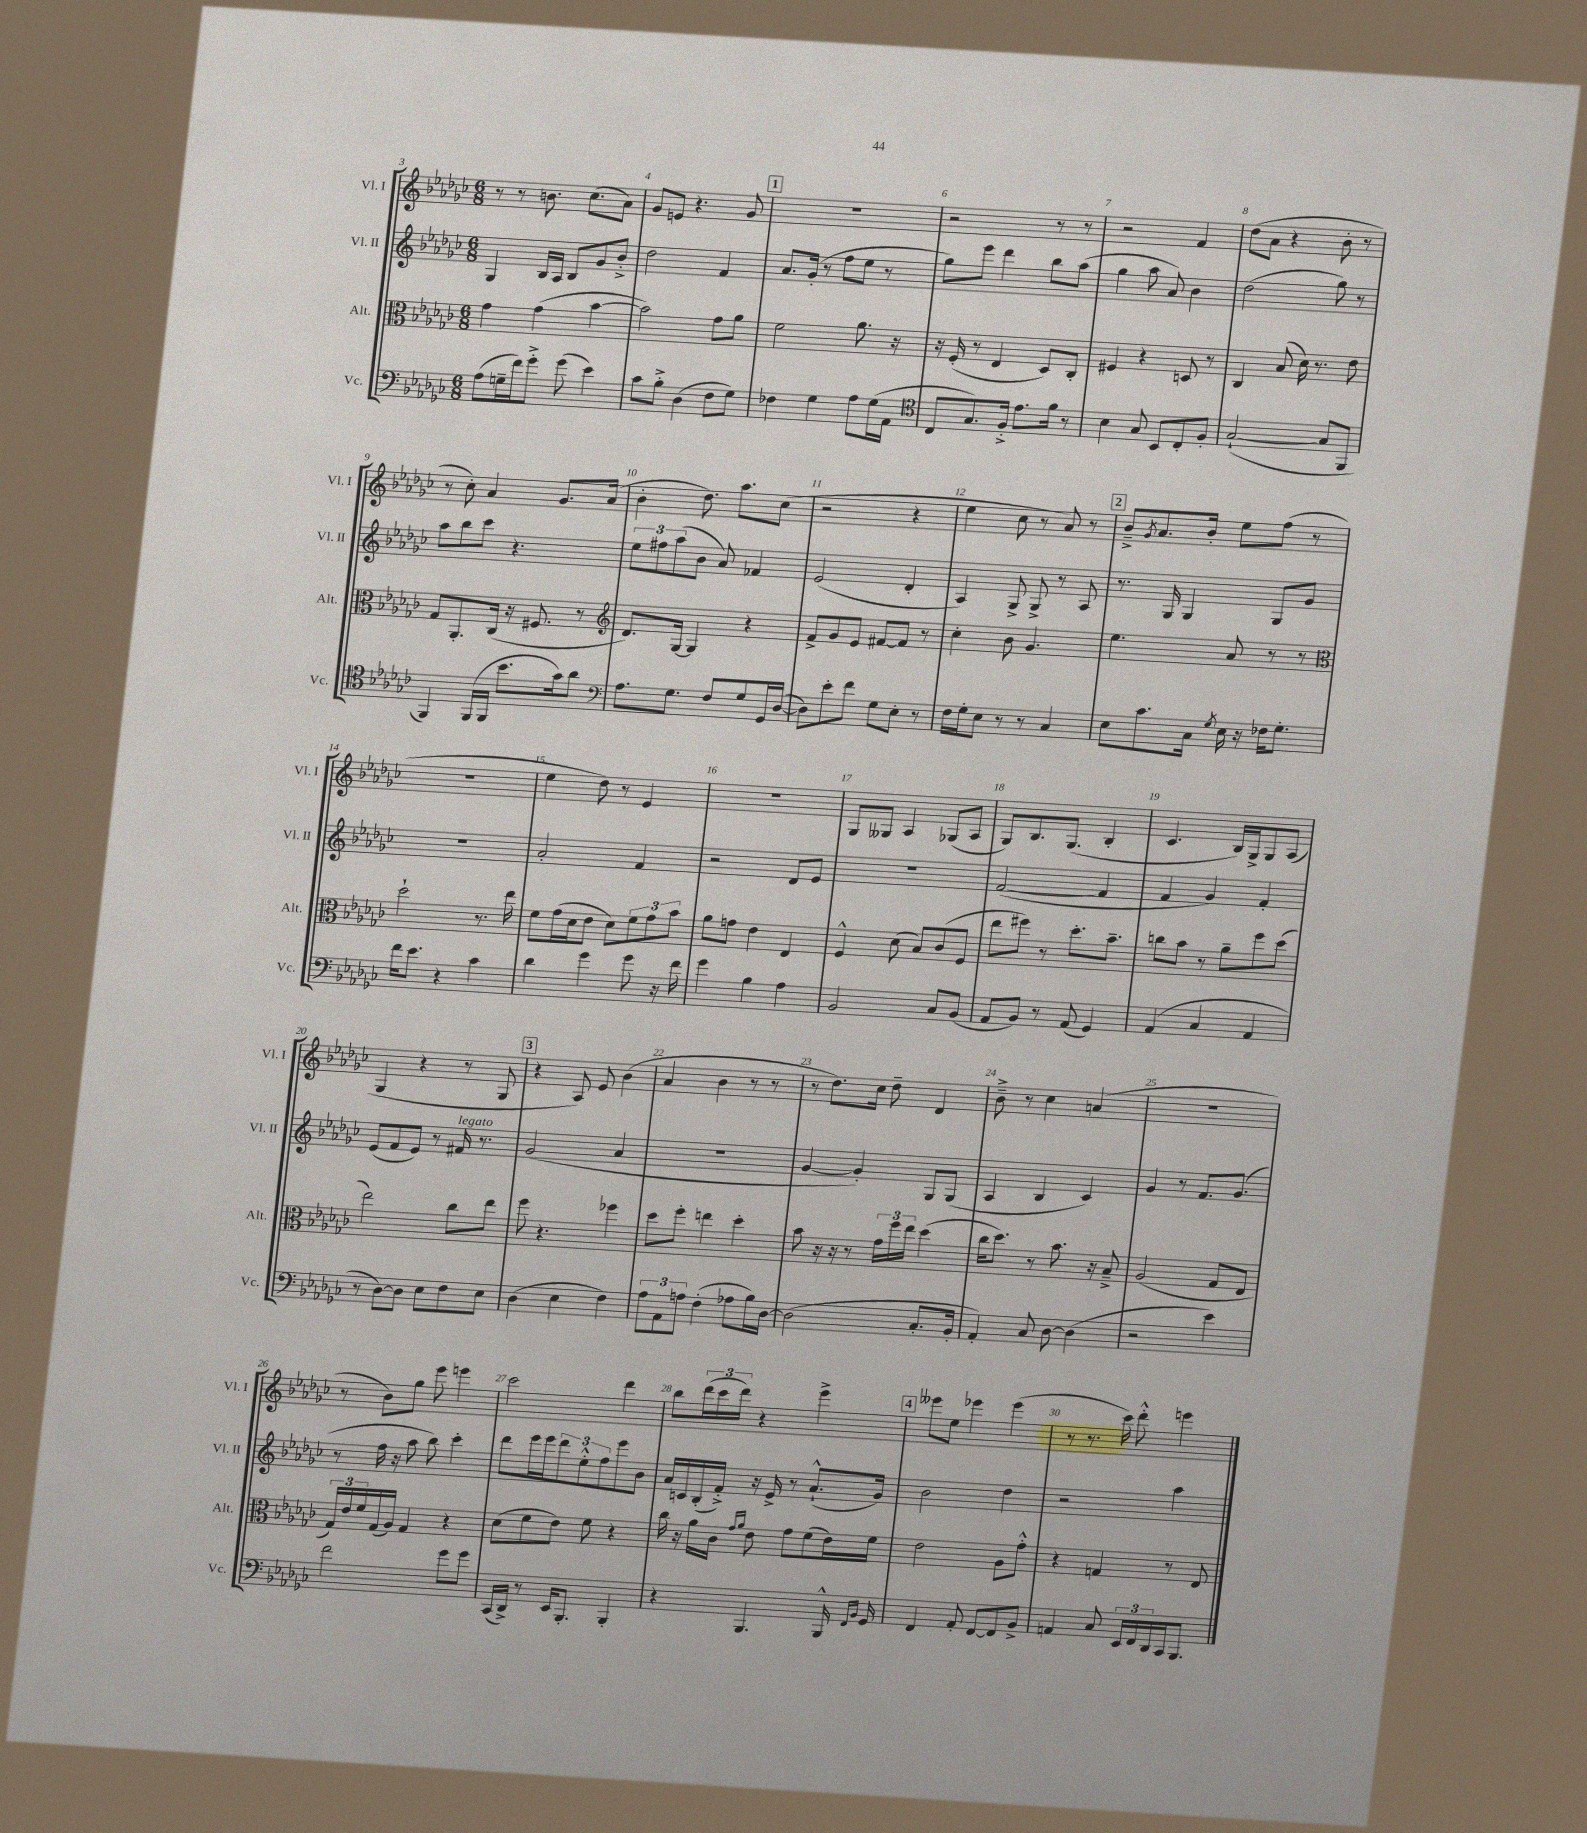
<<
\new StaffGroup <<
\new Staff = "s0" \with { instrumentName = "Vl. I" shortInstrumentName = "Vl. I" } {
    \clef treble \key ges \major \numericTimeSignature \time 6/8
    r8 r8 b'8. ces''8.( aes'8) |
    ges'8 e'8 r4. ges'8 |
    \mark \markup { \box "1" } R2. |
    r2 r8 r8 |
    r2 f'4 |
    des''8( aes'8 r4 bes'8-. r8 |
    r8 ces''8-.) aes'4 ges'8. aes'16( |
    bes'4-. des''8.) aes''8. ces''8( |
    r2 r4 |
    ees''4 ces''8 r8 aes'8) r8 |
    \mark \markup { \box "2" } bes'8---> \acciaccatura { ges'8 } aes'8. bes'16-. ees''8 f''8( r8 |
    R2. |
    ees''4 des''8) r8 ees'4 |
    R2. |
    ges8 geses8 aes4 ges8( aes8 |
    ges8) bes8. ges8.( bes4-. |
    ces'4. bes16) ges16-> ges8 aes8( |
    ges4 r4 r8 ges8 |
    \mark \markup { \box "3" } r4 aes8) ees'8 bes'4( |
    aes'4 bes'4 r8 r8 |
    r8 des''8.) ces''16 des''8-- des'4 |
    bes'8---> r8 ces''4 a'4( |
    R2. |
    r8 bes'8) ges''8 ees'''8 e'''4 |
    ces'''2 des'''4 |
    bes''8 \tuplet 3/2 { des'''16( ces'''16 des'''16) } r4 ees'''4-> |
    \mark \markup { \box "4" } eeses'''8 ees''8 ees'''4 ees'''4( |
    r8 r8. ces'''16) des'''8-.-^ e'''4 \bar "|." |
}
\new Staff = "s1" \with { instrumentName = "Vl. II" shortInstrumentName = "Vl. II" } {
    \clef treble \key ges \major \numericTimeSignature \time 6/8
    ges4 bes16 aes16 bes8 ges'8 bes'8-.-> |
    des''2 f'4 |
    \mark \markup { \box "1" } aes'8. ges'16-.( r8 f''8 ees''8 r8 |
    ges''8) ees'''8 des'''4 bes''8 aes''8( |
    ges''4 aes''8 aes'8) bes'4 |
    des''2( ges''8) r8 |
    aes''8 bes''8 ces'''8 r4. |
    \tuplet 3/2 { ees''8 fis''8 aes''8( } bes'8 aes'8) fes'4 |
    ees'2( des'4-. |
    aes4) ges8-> ges8-> r8 aes8 |
    \mark \markup { \box "2" } r8. ges16 ges4 ges8 ges'8 |
    R2. |
    aes'2-. f'4 |
    r2 des'8 ees'8 |
    R2. |
    f'2~( f'4 |
    f'4 ges'4) f'4-. |
    ees'8( f'8 ees'8) r8 fis'16^\markup { \italic "legato" } r8. |
    \mark \markup { \box "3" } ges'2( aes'4 |
    R2. |
    ges'4~ ges'4-.) ges8 ges8( |
    aes4 bes4 ces'4) |
    ges'4 r8 f'8. ges'8.( |
    r8 f''16 r16 aes''8 bes''8) ces'''4-. |
    des'''8 ees'''16 ees'''16 \tuplet 3/2 { des'''8 ees''8-.-^ f''8 } ees'''8 bes'8 |
    aes'16 c'16 bes16-.( f'16-.->) r16 ees'16-> r8 aes'8.-!-^( ges'16) |
    \mark \markup { \box "4" } bes'2 des''4 |
    r2 aes''4 \bar "|." |
}
\new Staff = "s2" \with { instrumentName = "Alt." shortInstrumentName = "Alt." } {
    \clef alto \key ges \major \numericTimeSignature \time 6/8
    ges'4 ges'4( bes'4~ |
    bes'2) ges'8 aes'8 |
    \mark \markup { \box "1" } f'2 aes'8. r16 |
    r16 f16-.( r8 ees4 des8) ces8-. |
    fis4 r4 d8 r8 |
    ces4 bes8( des'16) r8. ees'8 |
    ges8 aes,8.-. ces16( r16 fis8. r8 |
    \clef treble des'8.) ges16~ ges4 r4 |
    f'8-> ges'8 ees'8 fis'8~ fis'8 r8 |
    ces''4-. bes'8 ges'4. |
    \mark \markup { \box "2" } ees''4. aes'8 r8 r8 |
    \clef alto des''2-! r8. ees''16 |
    f'8 ges'16( des'16 ees'8 des'8) \tuplet 3/2 { f'8 ges'8 bes'8 } |
    aes'8 g'8 ees'4 ees4 |
    f4-^ des'8( bes8) ces'8( f8 |
    ees''8 fis''8) r8 des''8.-. bes'8.-- |
    c''8 bes'8 r8 aes'8-- f''8 des''8( |
    ees''2) ces''8 ees''8 |
    \mark \markup { \box "3" } f''8 r4. fes''4 |
    des''8 f''8-. e''4 des''4-. |
    bes'8 r16 r16 r8 \tuplet 3/2 { ges'16 f''16 ees''16 } des''4( |
    ces''16 des''8.) r8 bes'8. r16 bes8---> |
    aes2( ges8 ees8 |
    \tuplet 3/2 { ges16) ees'16 f'16 } ges16( aes16) ges4 r4 |
    des'8( f'8 ees'8) f'8 r4 |
    ces''16 r16 aes'16 ces'16 \grace { ges'16 aes'16 } ees'8 ges'8 f'8( ees'16) f'16 |
    \mark \markup { \box "4" } ees'2 aes8 ges'8-.-^ |
    r4 g4 r8 ees8 \bar "|." |
}
\new Staff = "s3" \with { instrumentName = "Vc." shortInstrumentName = "Vc." } {
    \clef bass \key ges \major \numericTimeSignature \time 6/8
    aes8( g16-- f'16) ges'8-.-> ges'8( ees'4) |
    ces'8 bes8-.-> des4( f8 ges8) |
    \mark \markup { \box "1" } fes4 ges4 aes8 ges16( aes,16 |
    \clef tenor ces8 ges8.) f16-.-> ees'8. f'16 r8 |
    bes4 ges8 bes,8 ces8-. f8-. |
    ges2~-!( ges8 f,8 |
    f,4) f,16( f,16 bes'8. ges'16) aes'8 |
    \clef bass aes8. ges8. f8 ges8 ges,16 des16~( |
    des8) ees'8-. f'8 ges8 ees8-. r8 |
    f16 ges16-. ees8 r8 r8 ces4 |
    \mark \markup { \box "2" } ees8 ces'8. ces16 \acciaccatura { ges8 } ees16 r16 fes16 ges8.-. |
    f'16 ees'8. r4 ces'4 |
    des'4 ges'4 ges'8 r16 f'16 |
    ges'4 bes4 aes4 |
    bes,2 ces8 bes,8( |
    aes,8 bes,8) r8 aes,8( ges,4) |
    aes,4( ces4 aes,4 |
    r8 des8~) des8 ees8 f8 ees8 |
    \mark \markup { \box "3" } des4( ees4 f4) |
    \tuplet 3/2 { aes8 aes,8 a8 } f4-.( aes8 bes16) des16~ |
    des2( ces8.-. bes,16-. |
    aes,4-.) ces8 des8~ des4( |
    r2 ees'4) |
    f'2 ges'8 ges'8 |
    ces,16( des,16->) r8 ees,16 bes,,8.-. bes,,4-. |
    r4 bes,,4. bes,,16-^ \grace { f,16 bes,16 } ges,16 |
    \mark \markup { \box "4" } f,4 aes,8-. f,8~ f,8 bes,8-> |
    a,4 ces8 \tuplet 3/2 { ees,16 f,16 des,16 } ces,16 bes,,8. \bar "|." |
}
>>
>>
\layout { \context { \Score currentBarNumber = #3 \override BarNumber.break-visibility = ##(#f #t #t) barNumberVisibility = #all-bar-numbers-visible } }
